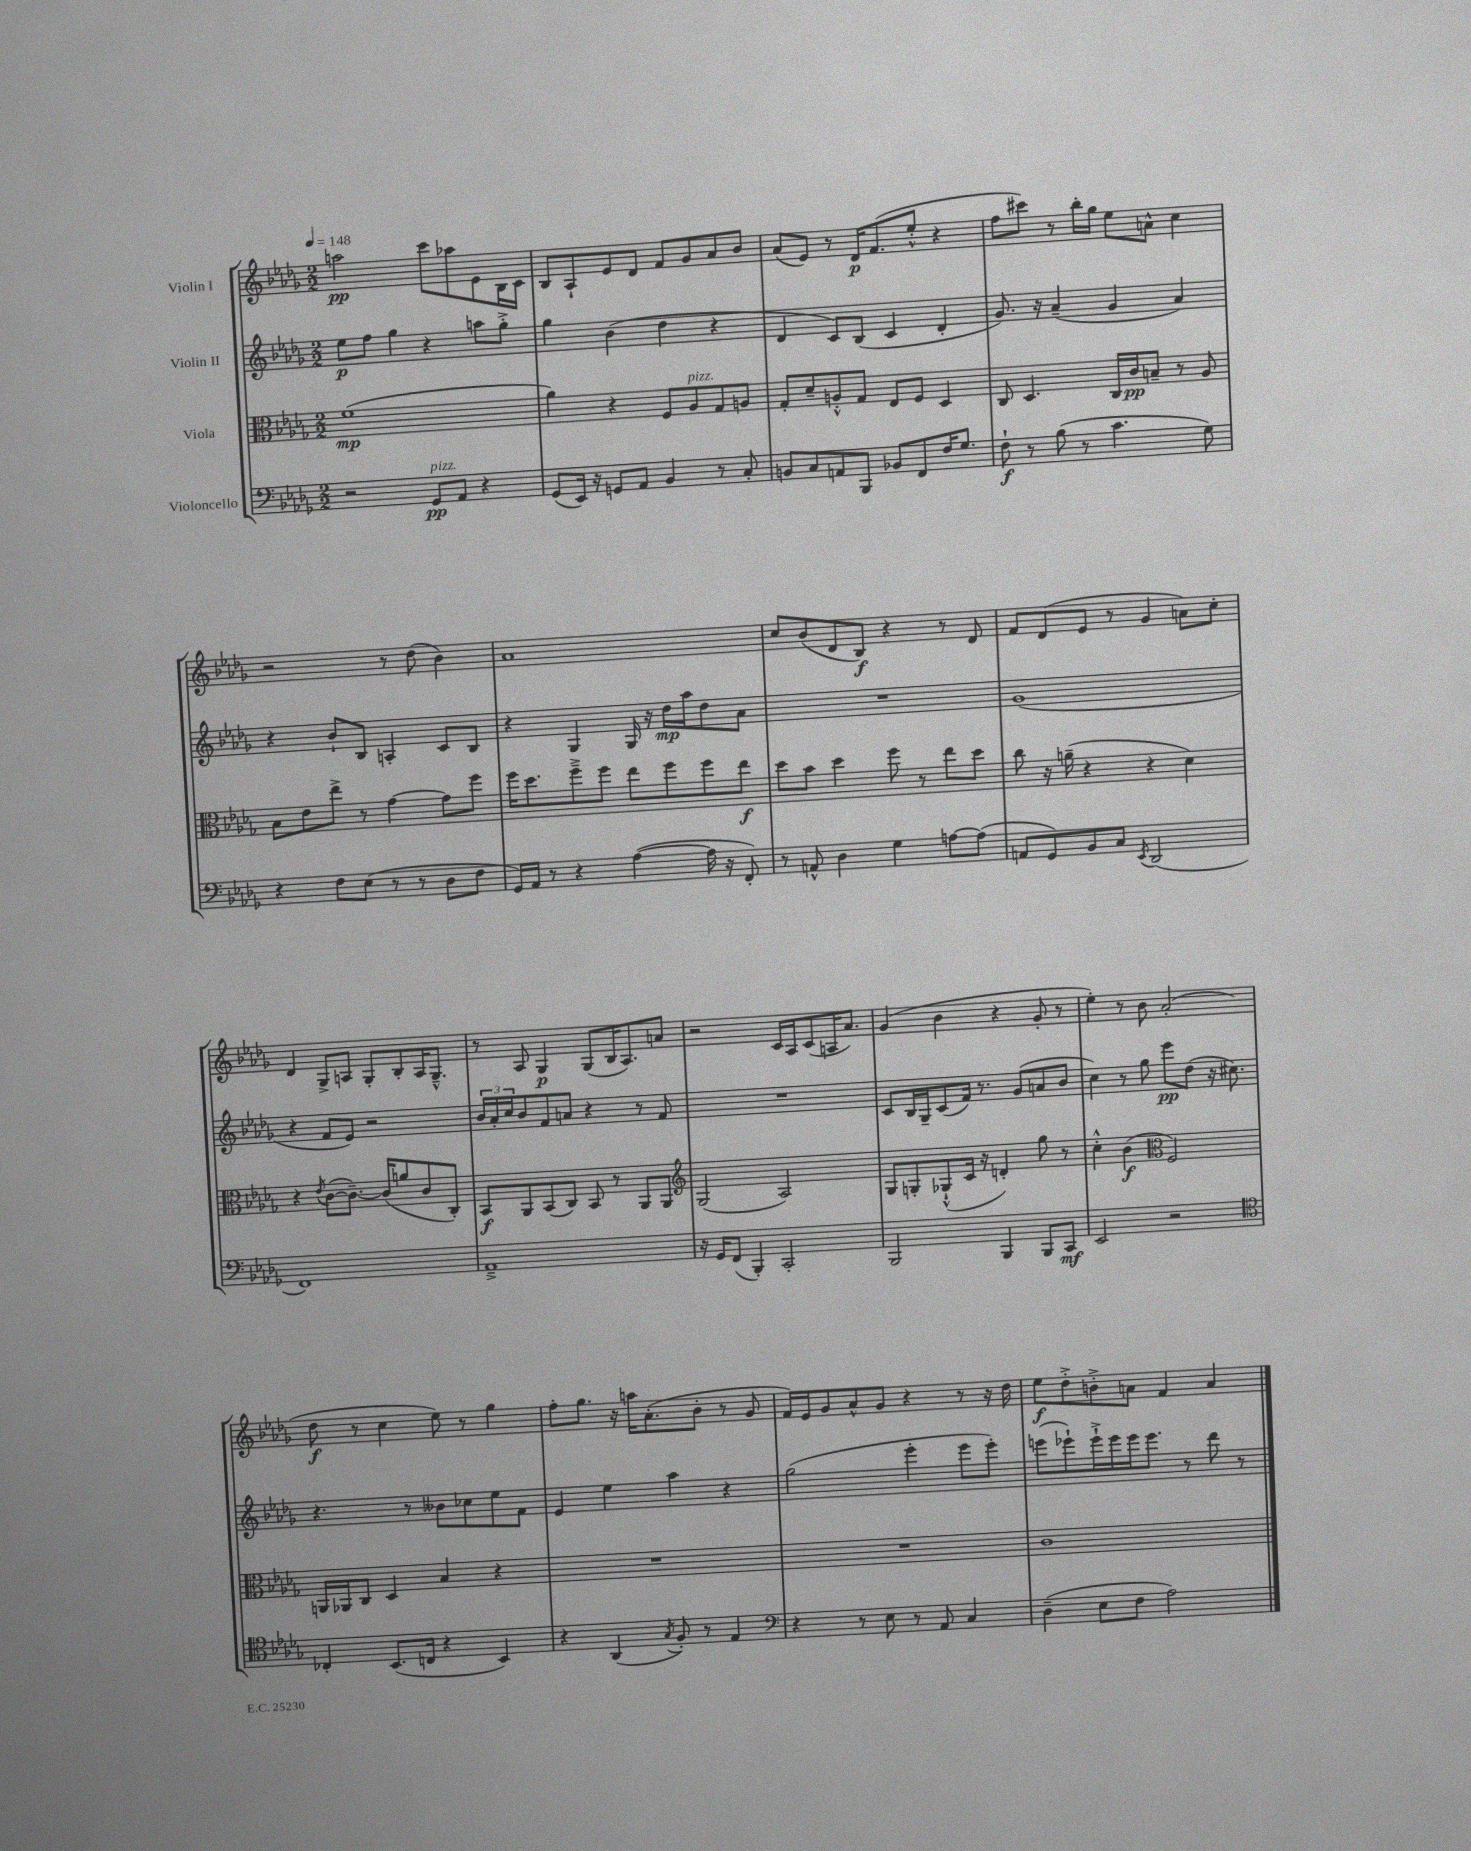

**kern	**kern	**kern	**kern
*staff4	*staff3	*staff2	*staff1
*clefF4	*clefC3	*clefG2	*clefG2
*k[b-e-a-d-g-]	*k[b-e-a-d-g-]	*k[b-e-a-d-g-]	*k[b-e-a-d-g-]
*M2/2	*M2/2	*M2/2	*M2/2
*MM148	*MM148	*MM148	*MM148
2r	(1f	8ee-\L	2aa\
.	.	8ff\J	.
.	.	4gg-\	.
8GG-/L	.	4r	8ccc\L
8AA-/J	.	.	8aa-\
4r	.	8aa\L	8e-\
.	.	8gg-'^\J	16B-\L
.	.	.	16c\JJ
=	=	=	=
(8GG-/L	4a-\)	4gg-\	8B-/L
16EE-/Jk)	.	.	8A-`/
16r	.	.	.
8GG/L	4r	(4b-\	8e-/
8AA-/J	.	.	8d-/J
4BB-/	8F/L	4dd-\	8f/L
.	8A-/	.	8g-/
8r	8G-/	4r	8a-/
8C'/	8A/J	.	8b-/J
=	=	=	=
8BB/L	8G-'/L	4d-/	(8a-/L
8C/	8d-~/	.	8e-/J)
8AA/	8A'^^/	8c/L)	8r
8BBB-/J	8G-/J	(8B-/J	16d-/LK
.	.	.	(8.f/
8BB-/L	8E-/L	4c/	.
8FF/	8F/J	.	8ee-'^^/J
16F/K	4D-/	4d-'/	4r
8.G-/J	.	.	.
=	=	=	=
8F`\	8C/	8.g-/)	8ff\L
8r	4.D-/	.	8ccc#\J)
.	.	16r	.
(8B-\	.	(4a-~/	8r
8r	.	.	16bb-'\LL
.	.	.	16gg-\JJ
4.c\	16C/LL	4g-/	8ee-\L
.	16c/J	.	.
.	8B~/J	.	8a^^\J
.	8r	4a-/)	4cc\
8G-\)	8A-/	.	.
=	=	=	=
4r	8B-\L	4r	2r
.	8e-\	.	.
8F\L	8ee-^\J	8b-`/L	.
(8E-\J	8r	8B-/J	.
8r	[4g-\	4A'/	8r
8r	.	.	(8dd-\
8D-\L	8g-\]L	8c/L	4b-\)
8F\J	8ff\J	8B-/J	.
=	=	=	=
16GG-/LL)	16ff\LK	4r	1a-
16AA-/JJ	8.dd-\	.	.
8r	.	.	.
4r	8ff~^\	4G-/	.
.	8ff\J	.	.
([4A-\	8ee-\L	16G-/	.
.	.	16r	.
.	8ff\	16dd-\LL	.
.	.	16aa-\J	.
16A-\]	8ff\	8dd-\	.
16r	.	.	.
8FF'/)	8ee-\J	8a-\J	.
=	=	=	=
8r	8dd-\L	1r	8cc/L
8AA^^/	8b-\J	.	(8b-/
4D-\	4dd-\	.	8d-/
.	.	.	8B-/J)
4G-\	8ff\	.	4r
.	8r	.	.
[8A\L	8ee-\L	.	8r
(8A\]J	8dd-\J	.	8d-/
=	=	=	=
8AA/L	8cc\	(1g-	8f/L
8GG-/)	16r	.	(8d-/
.	(16a~\	.	.
8BB-/	4r	.	8e-/J
8C/J	.	.	8r
8qEE-/	.	.	.
(2DD-/	4r	.	4g-/
.	4d-\)	.	8a\L)
.	.	.	8cc'\J
=	=	=	=
1FF)	4r	4r	4d-/
.	8qe-/	.	.
.	([8c\L	8f/L	8G-^/L
.	8.c~\_J)	8e-/J)	8A/J
.	.	2r	8G-'/L
.	(16c/]LK	.	.
.	8a/	.	8B-'/
.	8c/	.	16A/K
.	.	.	8.G-~^^/J
.	8C'/J)	.	.
=	=	=	=
1AA-~^	8BB-/L	24b-/LL	8r
.	.	24a-'/	.
.	.	24cc/J	.
.	8AA-/	8b-/	8A-/
.	(8BB-/	8f/	4G-/
.	8C/J)	8a/J	.
.	8BB-/	4r	(8G-/L
.	8r	.	16B-/K
.	.	.	8.A-/)
.	8AA-/L	8r	.
.	8AA-/J	8f/	8a/J
=	=	=	=
*	*clefG2	*	*
16r	(2G-/	1r	2r
16GG-/LK	.	.	.
(8FF/J	.	.	.
4BBB-'/)	.	.	.
2CC'/	2A-/)	.	16c/LL
.	.	.	16A-/J
.	.	.	(8c/
.	.	.	16A/K
.	.	.	8.a-/J)
=	=	=	=
2BBB-/	8G-/L	8c/L	(4g-/
.	8G'/	16B-/L	.
.	.	16G-~/J	.
.	(8G-`^^/	(8c/	4b-\
.	16c/Jk	16f/Jk)	.
.	16r	8.r	.
4BBB-/	4d'/)	.	4r
.	.	(8g-/L	.
8BBB-/L	8gg-\	8a/	8g-'/
8CC/J	8r	8b-/J	8r
=	=	=	=
2EE-/	4cc'^^\	4cc\)	4ee-'\)
.	(4b-\	8r	8r
.	.	8gg-\	8b-\
*	*clefC3	*	*
2r	2F/)	8eee-\L	(2a-'/
.	.	(8dd-\J	.
.	.	16r	.
.	.	8.cc#\)	.
=	=	=	=
*clefC4	*	*	*
4C-'/	16AA/LL	4.r	8dd-\
.	16AA-/J	.	.
.	8C/J	.	8r
(8.BB-/L	4D-/	.	4cc\
.	.	8r	.
16C/Jk	.	.	.
4r	4B-/	8b--\L	8ee-\)
.	.	8cc-\	8r
4BB-/)	4r	8ee-\	4gg-\
.	.	8f\J	.
=	=	=	=
4r	1r	4e-/	8ff'\L
.	.	.	8.gg-\J
(4AA-/	.	4ee-\	.
.	.	.	16r
.	.	.	16aa\LK
.	.	.	(8.a-'\
8qG-/	.	.	.
8F'/)	.	4aa-\	.
8r	.	.	8b-'\J
4E-/	.	4r	8r
.	.	.	8g-/
=	=	=	=
*clefF4	*	*	*
4r	1r	(2gg-\	16f/LL)
.	.	.	16e-/J
.	.	.	8g-/
8r	.	.	8a-^^/
8E-\	.	.	8g-/J
8r	.	4eee-'\	4r
8AA-/	.	.	.
4C/	.	8eee-\L	8r
.	.	8eee-'\J)	16r
.	.	.	16dd-\
=	=	=	=
(4D-~\	1c	(8eee\L	8ee-\L
.	.	8eee-`\)	8dd-'^\
8E-\L	.	16eee-`^\L	8b'^\
.	.	16eee-\	.
8F\J	.	16eee-\J	8a\J
.	.	8.eee-\J	.
2A-\)	.	.	4f/
.	.	8r	.
.	.	8ddd-\	4a/
.	.	8r	.
==	==	==	==
*-	*-	*-	*-
